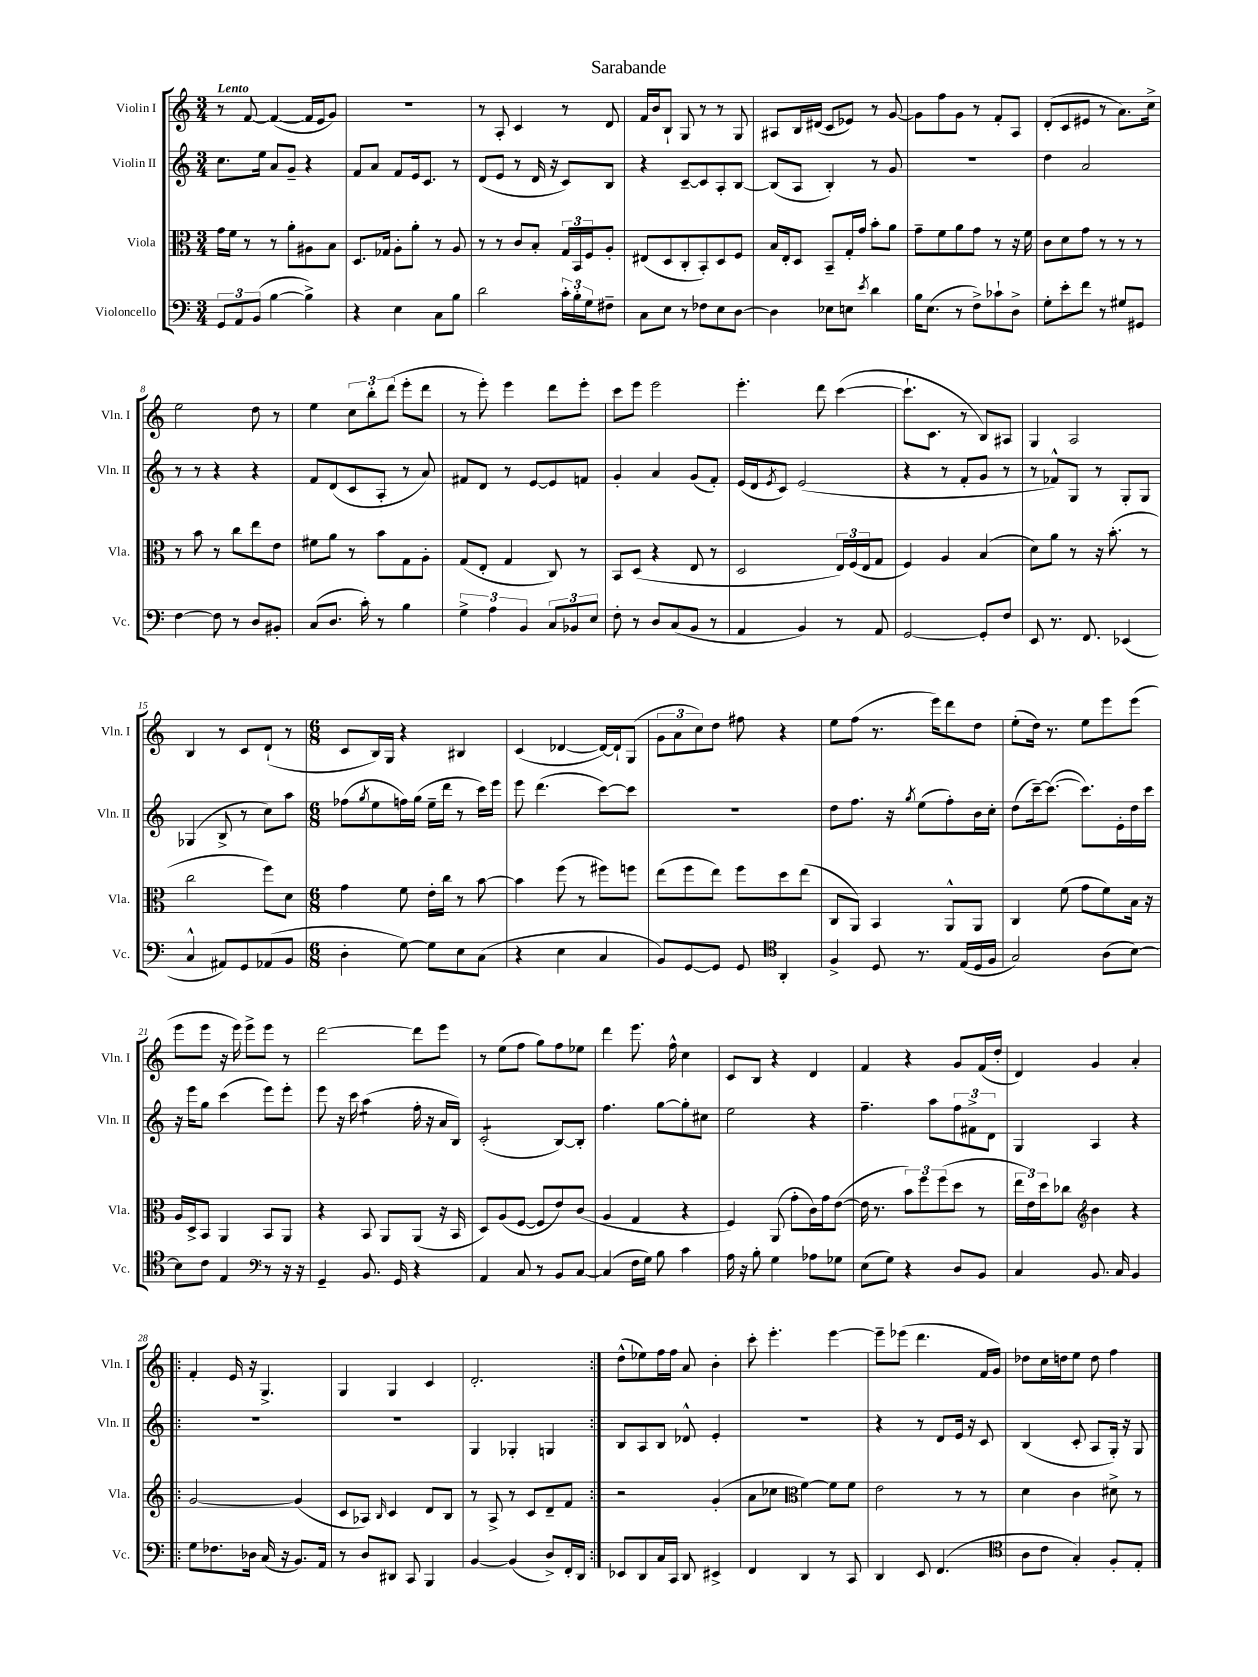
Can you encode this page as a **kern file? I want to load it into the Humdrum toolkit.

**kern	**kern	**kern	**kern
*staff4	*staff3	*staff2	*staff1
*clefF4	*clefC3	*clefG2	*clefG2
*k[]	*k[]	*k[]	*k[]
*M3/4	*M3/4	*M3/4	*M3/4
12GG	16g	8.cc	8r
.	16f	.	.
12AA	.	.	.
.	8r	.	[8f
(12BB	.	.	.
.	.	16ee	.
[4B	8r	8a	(4f_
.	8a'	8g~	.
4B^])	8A#	4r	16f]
.	.	.	16e
.	8B	.	8g)
=	=	=	=
4r	8.D	8f	2.r
.	.	8a	.
.	16G-	.	.
4E	8A'	8f	.
.	8a'	16e	.
.	.	8.c	.
8C	8r	.	.
8B	8A	8r	.
=	=	=	=
2d	8r	(8d	8r
.	8r	8e	8A'
.	8c	8r	4c
.	8B'	16d	.
.	.	16r	.
24c'	24G	8c)	8r
24B'	24BB	.	.
24G	24F	.	.
8F#~	8A'	8B	8d
=	=	=	=
8C	(8E#	4r	16f
.	.	.	16b
8E	8D	.	8B`
8r	8C'	[8c~	8G
8F-	8BB')	8c]	8r
8E	8D	8A'	8r
[8D	8F	[8B	8G
=	=	=	=
4D]	16B	(8B]	8A#
.	16E'	.	.
.	8D	8A	16B
.	.	.	(16d#
8E-	8BB~	4B')	8c
8E	16G'	.	8e-)
.	16g	.	.
8qe	.	.	.
4d	8b'	8r	8r
.	8a	8g	[8g
=	=	=	=
16B	8g~	2.r	8g]
(8.E	.	.	.
.	8f	.	8ff
8r	8a	.	8g
8F^)	8g	.	8r
8c-`	8r	.	8f'
8D^	16r	.	8A
.	16f	.	.
=	=	=	=
8G'	8c	4dd	(8d'
8e'	8d	.	8c
8f	8g	2a	8e#
8r	8r	.	8r
8G#	8r	.	8.a)
8GG#	8r	.	.
.	.	.	16cc^
=	=	=	=
[4F	8r	8r	2ee
.	8b	8r	.
8F]	8r	4r	.
8r	8cc	.	.
8D	8ee	4r	8dd
8BB#'	8e	.	8r
=	=	=	=
(8C	8f#	8f	4ee
8.D	8a	(8d	.
.	8r	8c	12cc
16c')	.	.	.
.	.	.	12bb'
8r	8b	8A'	.
.	.	.	(12ddd
4B	8G	8r	8eee'
.	8A'	8a)	8ddd
=	=	=	=
6G^	(8G	8f#	8r
.	8E'	8d	8eee')
6A	.	.	.
.	4G	8r	4eee
6BB	.	.	.
.	.	[8e	.
12C	8C)	8e]	8ddd
12BB-	.	.	.
.	8r	8f	8eee'
12E	.	.	.
=	=	=	=
8F'	8BB	4g'	8ccc
8r	(8D	.	8eee
8D	4r	4a	2eee
(8C	.	.	.
8BB	8E	(8g	.
8r	8r	8f')	.
=	=	=	=
4AA	2D	(16e	4.eee'
.	.	16d	.
.	.	8qe	.
.	.	8c)	.
4BB)	.	(2e	.
.	.	.	8ddd
8r	24E)	.	([4ccc
.	(24F	.	.
.	24E	.	.
8AA	8G	.	.
=	=	=	=
[2GG	4F)	4r	8.ccc`]
.	.	.	8.c
.	4A	8r	.
.	.	8f'	8r
8GG']	(4B	8g	8B)
8F	.	8r	8A#
=	=	=	=
8EE	8d)	8r	4G
8.r	8a	8f-^^)	.
.	8r	8G	2A
8.FF	.	.	.
.	16r	8r	.
.	(8.b'	.	.
(4EE-	.	8G'	.
.	8r	8G	.
=	=	=	=
4C^^	2cc	(4G-	4B
8AA#)	.	8B^	8r
8GG	.	8r	8c
(8AA-	8ff)	8cc)	(8d`
8BB	8d	8aa	8r
=	=	=	=
*M6/8	*M6/8	*M6/8	*M6/8
4D'	4g	(8ff-	8c
.	.	8qgg	.
.	.	8ee	16B)
.	.	.	16G
[8G)	8f	16ff)	4r
.	.	(16gg	.
8G]	16e'	16ee~	.
.	16cc	16ddd	.
8E	8r	8r	4B#
(8C	[8b	16ccc)	.
.	.	16eee	.
=	=	=	=
4r	4b]	8eee	(4c
.	.	(4.ddd	.
4E	(8ff	.	[4d-
.	8r	.	.
4C	8ff#)	[8ccc)	16d-_)
.	.	.	16d-`]
.	8ff	8ccc]	(8G
=	=	=	=
8BB)	(8ee	2.r	12g
.	.	.	12a
[8GG	8ff	.	.
.	.	.	12cc)
8GG]	8ee)	.	8dd
8GG	8ff	.	8ff#
4AA'	8dd	.	4r
.	(8ee	.	.
=	=	=	=
*clefC4	*	*	*
4F^	8C	8dd	8ee
.	8AA)	8.ff	(8ff
8D	4BB	.	8.r
.	.	16r	.
.	.	8qgg	.
8.r	.	(8ee	.
.	.	.	16eee)
.	8AA^^	8ff')	8ddd
(16E	.	.	.
16D	8AA	16b	8dd
16F	.	16cc'	.
=	=	=	=
2G)	4C	(8dd	(8ee'
.	.	[16ccc~)	16dd)
.	.	(8.ccc_	8.r
.	(8f	.	.
.	8g	8.ccc])	8ee
(8A	8f)	.	8eee
.	.	16e'	.
[8B)	16B	16dd	(8eee
.	16r	16ccc	.
=	=	=	=
8B]	16A	16r	8eee
.	16D^	16eee	.
8c	8BB	8gg	8eee
4E	4AA	(4ccc	16r
.	.	.	16eee)
.	.	.	8eee^
8r	8BB	8eee)	8eee
16r	8AA	8eee'	8r
16r	.	.	.
=	=	=	=
*clefF4	*	*	*
4GG~	4r	8eee	[2ddd
.	.	16r	.
.	.	16ccc	.
8.BB	8BB	(4aa	.
.	8AA	.	.
16GG	.	.	.
4r	(8AA	16ff'	8ddd]
.	.	16r	.
.	16r	16a	8eee
.	16BB	16B)	.
=	=	=	=
4AA	8D)	(2c'	8r
.	(8A	.	(8ee
8C	[8F	.	8ff
8r	8F]	.	8gg)
8BB	8e)	[8B)	8ff
[8C	(8c	8B']	8ee-
=	=	=	=
(4C]	4A	4.ff	4ddd
16F	4G	.	8.eee
16G)	.	.	.
8B	.	[8gg	.
.	.	.	16ff^^
4c	4r	8gg']	4cc
.	.	8cc#	.
=	=	=	=
16A	4F)	2ee	8c
16r	.	.	.
8B'	.	.	8B
4G	(8AA	.	4r
.	8g'	.	.
8A-	16c)	4r	4d
.	16g	.	.
8G-	([8e	.	.
=	=	=	=
(8E	16e]	4.ff~	4f
.	8.r	.	.
8G)	.	.	.
4r	12b)	.	4r
.	12ff	.	.
.	.	8aa	.
.	(12ff	.	.
8D	8dd	12ff	8g
.	.	12f#^	.
8BB	8r	.	(16f
.	.	12d	.
.	.	.	16dd'
=	=	=	=
4C	24ee	4G	4d)
.	24e)	.	.
.	24dd	.	.
.	8cc-	.	.
*	*clefG2	*	*
8.BB	4b	4A	4g
16C	.	.	.
4BB	4r	4r	4a'
=!|:	=!|:	=!|:	=!|:
8G	[2g	2.r	4f'
8.F-	.	.	.
.	.	.	16e
16D-	.	.	16r
(16C	.	.	4.G^
16r	.	.	.
8.BB)	(4g]	.	.
16AA	.	.	.
=	=	=	=
8r	8c	2.r	4G
8D	8A-)	.	.
.	16qqB	.	.
8DD#	4c	.	4G
8CC	.	.	.
4BBB	8d	.	4c
.	8B	.	.
=	=	=	=
[4BB	8r	4G	2.d'
.	8A^	.	.
(4BB]	8r	4G-'	.
.	8c	.	.
8D^)	8d~	4G	.
16FF'	8f	.	.
16DD	.	.	.
=:|!	=:|!	=:|!	=:|!
8EE-	2r	8B	(8dd^^
8DD	.	8A	8ee-)
16C	.	8B	16ff
16CC	.	.	16ff
8DD	.	8d-^^	8a
4EE#^	(4g'	4e'	4b'
=	=	=	=
4FF	8a	2.r	8ccc'
.	8cc-	.	4.eee'
*	*clefC3	*	*
4DD	[4f)	.	.
8r	8f]	.	[4eee
8CC	8f	.	.
=	=	=	=
4DD	2e	4r	8eee~]
.	.	.	(8eee-
8EE	.	8r	4.ddd
(4.FF	.	8d	.
.	8r	16e	.
.	.	16r	.
.	8r	8c	16f
.	.	.	16g)
=	=	=	=
*clefC4	*	*	*
8A	4d	(4B	8dd-
8c	.	.	16cc
.	.	.	16dd
4G')	4c	8c'	8ee
.	.	8A	8dd
8F'	8d#^	16G')	4ff
.	.	16r	.
8E'	8r	8G	.
==	==	==	==
*-	*-	*-	*-
